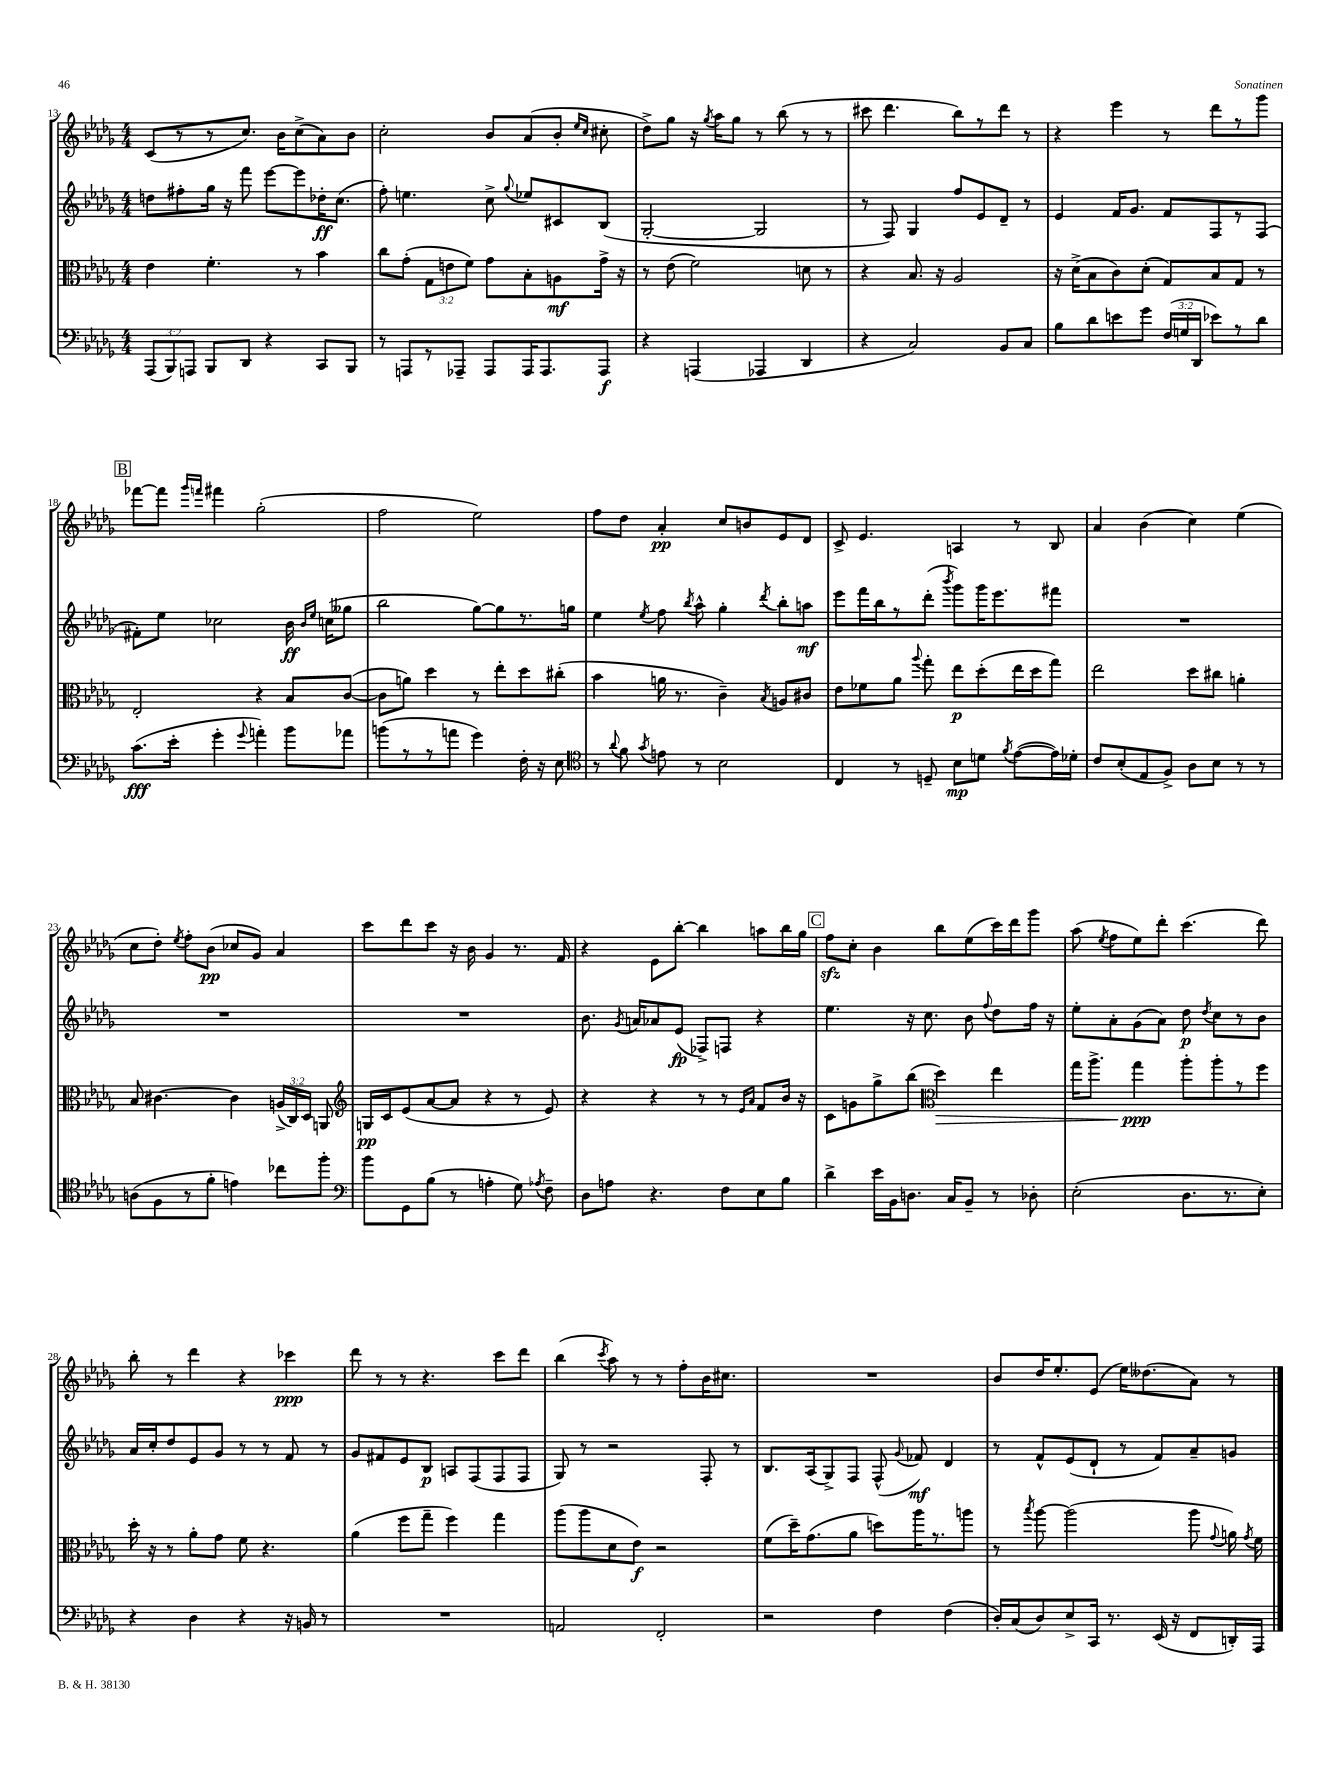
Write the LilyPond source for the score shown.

<<
\new StaffGroup <<
\new Staff = "s0" {
    \clef treble \key des \major \numericTimeSignature \time 4/4
    \autoBeamOff c'8[( r8 r8 c''8.]) bes'16[ c''8->( aes'8) bes'8] |
    c''2-. bes'8[ aes'8( bes'8]-. \grace { ees''16[ c''16] } cis''8-. |
    des''8[->) ges''8] r16 \acciaccatura { ges''8 } aes''16[ ges''8] r8 bes''8( r8 r8 |
    cis'''8 des'''4. bes''8[) r8 des'''8] r8 |
    r4 ees'''4 r8 des'''8[ r8 ges'''8] |
    \mark \markup { \box "B" } fes'''8[~ fes'''8] \grace { ges'''16[ f'''16] } fis'''4 ges''2-.( |
    f''2 ees''2) |
    f''8[ des''8] aes'4-.\pp c''8[ b'8 ees'8 des'8] |
    c'8-> ees'4. a4 r8 bes8 |
    aes'4 bes'4( c''4) ees''4( |
    c''8[ des''8]-.) \acciaccatura { ees''8 } f''8[-. bes'8]\pp( ces''8[ ges'8]) aes'4 |
    c'''8[ des'''8 c'''8] r16 bes'16 ges'4 r8. f'16 |
    r4 ees'8[ bes''8]~-. bes''4 a''8[ bes''16 ges''16] |
    \mark \markup { \box "C" } f''8[\sfz c''8]-. bes'4 bes''8[ ees''8( c'''16) des'''16 ges'''8] |
    aes''8( \acciaccatura { ees''8 } f''8[ ees''8) des'''8]-. c'''4.( des'''8) |
    bes''8-. r8 des'''4 r4 ces'''4\ppp |
    des'''8 r8 r8 r4. c'''8[ des'''8] |
    bes''4( \acciaccatura { c'''8 } aes''8) r8 r8 f''8[-. bes'16 cis''8.] |
    R1 |
    bes'8[ des''16 ees''8.-. ees'8]( ees''16[) deses''8.( aes'8]) r8 \bar "|." |
}
\new Staff = "s1" {
    \clef treble \key des \major \numericTimeSignature \time 4/4
    \autoBeamOff d''8[ fis''8-. ges''16] r16 f'''8 ees'''8[~ ees'''8 des''16-.\ff c''8.]( |
    f''8-.) e''4. c''8-> \appoggiatura { ges''8 } ees''8[ cis'8 bes8]( |
    ges2~-. ges2 |
    r8 f8) ges4 f''8[ ees'8 des'8]-- r8 |
    ees'4 f'16[ ges'8.] f'8[ f8 r8 f8]( |
    \mark \markup { \box "B" } fis'8[-.) ees''8] ces''2 bes'16\ff \grace { bes'16[ ees''16] } c''16[( geses''8] |
    bes''2 ges''8[~) ges''8 r8. g''16] |
    ees''4 \acciaccatura { ees''8 } f''8 \acciaccatura { bes''8 } aes''8-^ ges''4-. \acciaccatura { des'''8 } bes''8[-. a''8]\mf |
    ees'''8[ f'''16 bes''16 r8 des'''8]-.( \acciaccatura { bes'''8 } ges'''8[) ges'''16 ees'''8. fis'''8] |
    R1 |
    R1 |
    R1 |
    bes'8. \acciaccatura { ges'8 } a'16[ aes'8 ees'8]\fp( fes8[->) f8] r4 |
    \mark \markup { \box "C" } ees''4. r16 c''8. bes'8 \appoggiatura { f''8 } des''8[ f''16] r16 |
    ees''8[-. aes'8-. ges'8( aes'8]) des''8\p \acciaccatura { des''8 } c''8[ r8 bes'8] |
    aes'16[ c''16-. des''8 ees'8 ges'8] r8 r8 f'8 r8 |
    ges'8[ fis'8 ees'8 bes8]\p a8[ f8( f8 f8] |
    ges8) r8 r2 f8-. r8 |
    bes8.[ aes16( ges8->) f8] f8-^( \appoggiatura { ges'8 } fes'8\mf) des'4 |
    r8 f'8[-^ ees'8( des'8]-! r8 f'8[) aes'8-- g'8] \bar "|." |
}
\new Staff = "s2" {
    \clef alto \key des \major \numericTimeSignature \time 4/4 \override Staff.TupletNumber.text = #tuplet-number::calc-fraction-text
    \autoBeamOff ees'4 f'4.-. r8 bes'4 |
    c''8[ ges'8]-.( \tuplet 3/2 { ges8[ e'8 f'8]) } ges'8[ bes8-. a8\mf ges'16]-> r16 |
    r8 ees'8( f'2) d'8 r8 |
    r4 bes8. r16 aes2 |
    r16 des'16[->( bes8 c'8) des'8]-.( ges8[) bes8 ges8] r8 |
    \mark \markup { \box "B" } ees2-. r4 bes8[ c'8]~( |
    c'8[ a'8]) des''4 r8 ees''8[-. des''8 cis''8]-.( |
    bes'4 a'16 r8. c'4--) \acciaccatura { bes8 } a8[ cis'8] |
    ees'8[ fes'8 aes'8] \appoggiatura { aes''8 } ges''8-. ees''8[\p des''8-.( ees''16 des''16 ges''8]) |
    ees''2 des''8[ cis''8] a'4-. |
    bes8 cis'4.~ cis'4 \tuplet 3/2 { a16[->( c16) des16] } a,8 |
    \clef treble g16[\pp c'16 ees'8( aes'8~ aes'8] r4 r8 ees'8) |
    r4 r4 r8 r8 \grace { ees'16[ aes'16] } f'8[ bes'16] r16 |
    \mark \markup { \box "C" } c'8[ g'8 ges''8-> bes''8]( \clef alto des''4\>) ees''4 |
    ges''16[ aes''8.]-> ges''4\ppp\! aes''8[-. aes''8-. r8 f''8] |
    des''16-. r16 r8 aes'8[-. ges'8] f'8 r4. |
    aes'4( f''8[ ges''8]-- f''4) ges''4 |
    aes''8[( aes''8 des'8 ees'8]\f) r2 |
    f'8[( des''16--) ges'8.( aes'8] d''8[) aes''16 r8. a''8] |
    r8 \acciaccatura { bes''8 } aes''8~ aes''2( aes''8 \appoggiatura { ges'8 } a'16) \acciaccatura { ges'8 } f'16 \bar "|." |
}
\new Staff = "s3" {
    \clef bass \key des \major \numericTimeSignature \time 4/4 \override Staff.TupletNumber.text = #tuplet-number::calc-fraction-text
    \autoBeamOff \tuplet 3/2 { aes,,8[( bes,,8) a,,8] } bes,,8[ des,8] r4 c,8[ bes,,8] |
    r8 a,,8[ r8 aes,,8]-- aes,,8[ aes,,16 aes,,8. aes,,8]\f |
    r4 a,,4( aes,,4 des,4 |
    r4 c2) bes,8[ c8] |
    bes8[ des'8 e'8 ges'8] \tuplet 3/2 { f16[( g16 des,16] } ees'8[) r8 des'8] |
    \mark \markup { \box "B" } c'8.[\fff( ees'16]-. ges'4-. \appoggiatura { ges'8 } a'4-.) bes'8[ aes'8] |
    b'8[( r8 r8 a'8] ges'4) f16-. r16 ees8 |
    \clef tenor r8 \appoggiatura { aes'8 } f'8 \acciaccatura { ges'8 } e'8 r8 bes2 |
    c4 r8 d8-- bes8[\mp d'8] \acciaccatura { f'8 } ees'8[~( ees'16) des'16]-. |
    c'8[ bes8-.( ees8 f8]->) aes8[ bes8] r8 r8 |
    a8[( f8 r8 f'8]-. e'4) ces''8[ f''8]-. |
    \clef bass bes'8[ ges,8 bes8]( r8 a4-. ges8) \acciaccatura { aes8 } f8-- |
    des8[ a8] r4. f8[ ees8 bes8] |
    \mark \markup { \box "C" } des'4-> ees'16[ bes,16 d8.] c16[ bes,8]-- r8 des8-. |
    ees2-.( des8.[ r8. ees8]-.) |
    r4 des4 r4 r16 b,16 r8 |
    R1 |
    a,2 f,2-. |
    r2 f4 f4( |
    des16[-.) c16( des8) ees8-> c,16] r8. ees,16( r16 f,8[ d,16-.) aes,,16] \bar "|." |
}
>>
>>
\layout { \context { \Score currentBarNumber = #13 } }
